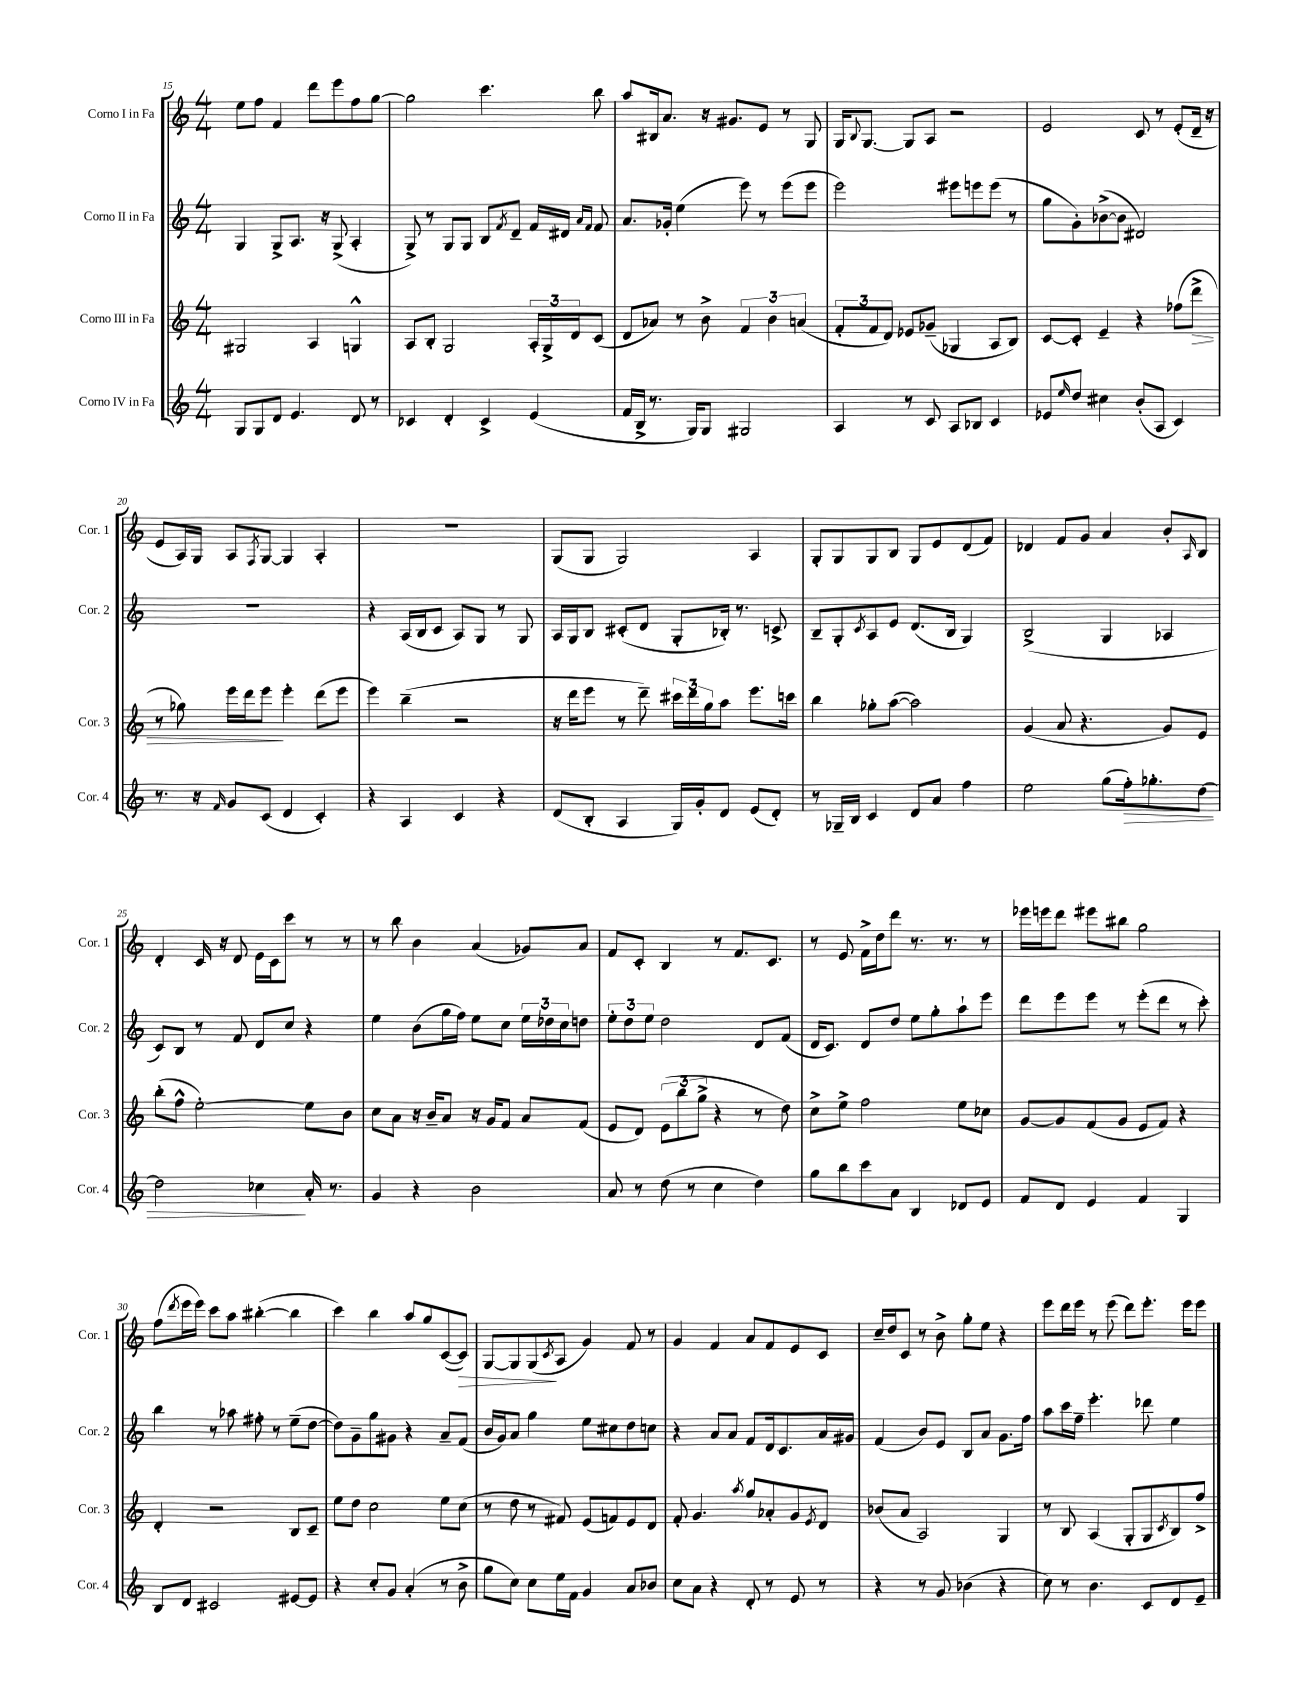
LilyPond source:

<<
\new StaffGroup <<
\new Staff = "s0" \with { instrumentName = "Corno I in Fa" shortInstrumentName = "Cor. 1" } {
    \clef treble \key c \major \numericTimeSignature \time 4/4
    e''8 f''8 f'4 d'''8 e'''8 f''8 g''8~ |
    g''2 c'''4. b''8 |
    a''8 bis16 a'8. r16 gis'8. e'8 r8 g8 |
    g16 \appoggiatura { b8 } g8.~ g8 a8 r2 |
    e'2 c'8 r8 e'8-.( d'16-- r16 |
    e'8 a16) g16 a8 \acciaccatura { f8 } g8~ g4 a4-. |
    R1 |
    g8( g8 g2) a4 |
    g8-. g8 g8 b8 g8 e'8 d'8( f'8) |
    des'4 f'8 g'8 a'4 b'8-. \grace { a16 } b8 |
    d'4-. c'16 r16 d'8 e'16 c'16 c'''8 r8 r8 |
    r8 b''8 b'4 a'4( ges'8) a'8 |
    f'8 c'8-. b4 r8 f'8. c'8. |
    r8 e'8 f'16-> d''16 d'''8 r8. r8. r8 |
    ees'''16 e'''16 d'''8 eis'''8 bis''8 g''2 |
    f''8( \acciaccatura { d'''8 } e'''16 e'''16) c'''8 a''8 bis''4~-.( bis''4 |
    c'''4) b''4 a''8 g''8 c'8~( c'8\>) |
    g8~ g8 g8\!( \acciaccatura { c'8 } a8 g'4) f'8 r8 |
    g'4 f'4 a'8 f'8 e'8 c'8 |
    c''16-- d''16 c'8 r8 b'8-> g''8-. e''8 r4 |
    e'''8 d'''16 e'''16 r8 e'''8( d'''8) e'''8.-. e'''16 e'''8 \bar "|." |
}
\new Staff = "s1" \with { instrumentName = "Corno II in Fa" shortInstrumentName = "Cor. 2" } {
    \clef treble \key c \major \numericTimeSignature \time 4/4
    g4 g8-> a8. r16 g8->( a4-. |
    g8->) r8 g8 g8 b8 \acciaccatura { f'8 } d'8-- f'16 dis'16 \grace { a'16 f'16 } f'8 |
    a'8. ges'16-. e''4( e'''8) r8 e'''8( e'''8 |
    e'''2) eis'''8 e'''8 e'''8( r8 |
    g''8 g'8-.) bes'8~->( bes'8 dis'2) |
    R1 |
    r4 a16( b16 c'8 a8) g8 r8 g8 |
    a16 g16 b8 cis'8-.( d'8 g8-. bes16-.) r8. c'8-> |
    b8-- g8-. \acciaccatura { c'8 } a8 e'8 d'8.( b16 g4) |
    b2->( g4 aes4 |
    c'8) b8 r8 f'8 d'8 c''8 r4 |
    e''4 b'8( g''16 f''16) e''8 c''8 \tuplet 3/2 { e''16 des''16 c''16 } d''8 |
    \tuplet 3/2 { e''8-. d''8 e''8 } d''2 d'8 f'8( |
    d'16 c'8.) d'8 d''8 e''8 g''8-. a''8-! e'''8 |
    d'''8 e'''8 e'''8 r8 e'''8-.( d'''8 r8 c'''8-.) |
    b''4 r8 aes''8 fis''8-. r8 e''8--( d''8~ |
    d''8) g'8-- g''8 gis'8 r4 a'8-- f'8( |
    b'16 g'16) a'8 g''4 e''8 cis''8 d''8 c''8 |
    r4 a'8 a'8 f'8 d'16 c'8. a'16 gis'16 |
    f'4( b'8) e'8 b8 a'8 g'8. f''16 |
    a''8 c'''16 f''16-- e'''4.-. des'''8 e''4 \bar "|." |
}
\new Staff = "s2" \with { instrumentName = "Corno III in Fa" shortInstrumentName = "Cor. 3" } {
    \clef treble \key c \major \numericTimeSignature \time 4/4
    gis2 a4 g4-^ |
    a8 b8-. g2 \tuplet 3/2 { a16-. g16-> d'16 } c'8( |
    d'8 aes'8) r8 b'8-> \tuplet 3/2 { f'4 b'4 a'4( } |
    \tuplet 3/2 { f'8-. f'8 d'8) } ees'8 ges'8--( ges4 a8 b8) |
    c'8~ c'8-. e'4-- r4 fes''8( d'''8->\> |
    r8 ges''8) e'''16 d'''16 e'''8\! e'''4-. d'''8( e'''8 |
    e'''4) b''4--( r2 |
    r16 d'''16 e'''8 r8 d'''8--) \tuplet 3/2 { cis'''16 d'''16 g''16 } a''8 e'''8. c'''16 |
    b''4 ges''8-. a''8~( a''2) |
    g'4( a'8 r4. g'8) e'8 |
    b''8-.( f''8-^ e''2~-.) e''8 b'8 |
    c''8 a'8 r16 b'16-- a'8 r16 g'16 f'8 a'8 f'8( |
    e'8 d'8) \tuplet 3/2 { e'8( b''8 g''8-> } r4 r8 d''8) |
    c''8-> e''8-> f''2 e''8 ces''8 |
    g'8~ g'8 f'8( g'8 e'8 f'8) r4 |
    d'4-. r2 b8 c'8-- |
    e''8 d''8 c''2 e''8 c''8( |
    r8 d''8 r8 fis'8) e'8( f'8) e'8 d'8 |
    f'8-. g'4. \acciaccatura { a''8 } g''8 aes'8-. g'8 \acciaccatura { e'8 } d'8 |
    bes'8( a'8 a2) g4 |
    r8 b8 a4( g8-. g8 \acciaccatura { c'8 } b8) f''8-> \bar "|." |
}
\new Staff = "s3" \with { instrumentName = "Corno IV in Fa" shortInstrumentName = "Cor. 4" } {
    \clef treble \key c \major \numericTimeSignature \time 4/4
    g8 g8 d'8 e'4. d'8 r8 |
    ces'4 d'4-. ces'4-> e'4( |
    f'16 b16-> r8. g16) g8 gis2 |
    a4 r8 c'8 a8 bes8 c'4 |
    ees'8 \grace { e''16 } d''8 cis''4 b'8-.( a8 c'4) |
    r8. r16 \grace { f'16 } g'8 c'8( d'4 c'4-.) |
    r4 a4 c'4 r4 |
    d'8( b8-. a4 g16) g'16-. d'8 e'8( d'8-.) |
    r8 ges16-- b16 c'4 d'8 a'8 f''4 |
    e''2 g''8( f''16-.\>) ges''8.-. d''8~ |
    d''2 ces''4\! a'16-. r8. |
    g'4 r4 b'2 |
    a'8 r8 d''8( r8 c''4 d''4) |
    g''8 b''8 c'''8 a'8 b4 des'8 e'8 |
    f'8 d'8 e'4 f'4 g4 |
    b8 d'8 cis'2 eis'8~ eis'8 |
    r4 c''8-. g'8 a'4-.( r8 b'8-> |
    g''8 c''8) c''8 e''16 f'16 g'4 a'8 bes'8 |
    c''8 a'8 r4 d'8-. r8 e'8 r8 |
    r4 r8 g'8 bes'4( r4 |
    c''8) r8 b'4. c'8 d'8 e'8-- \bar "|." |
}
>>
>>
\layout { \context { \Score currentBarNumber = #15 } }
